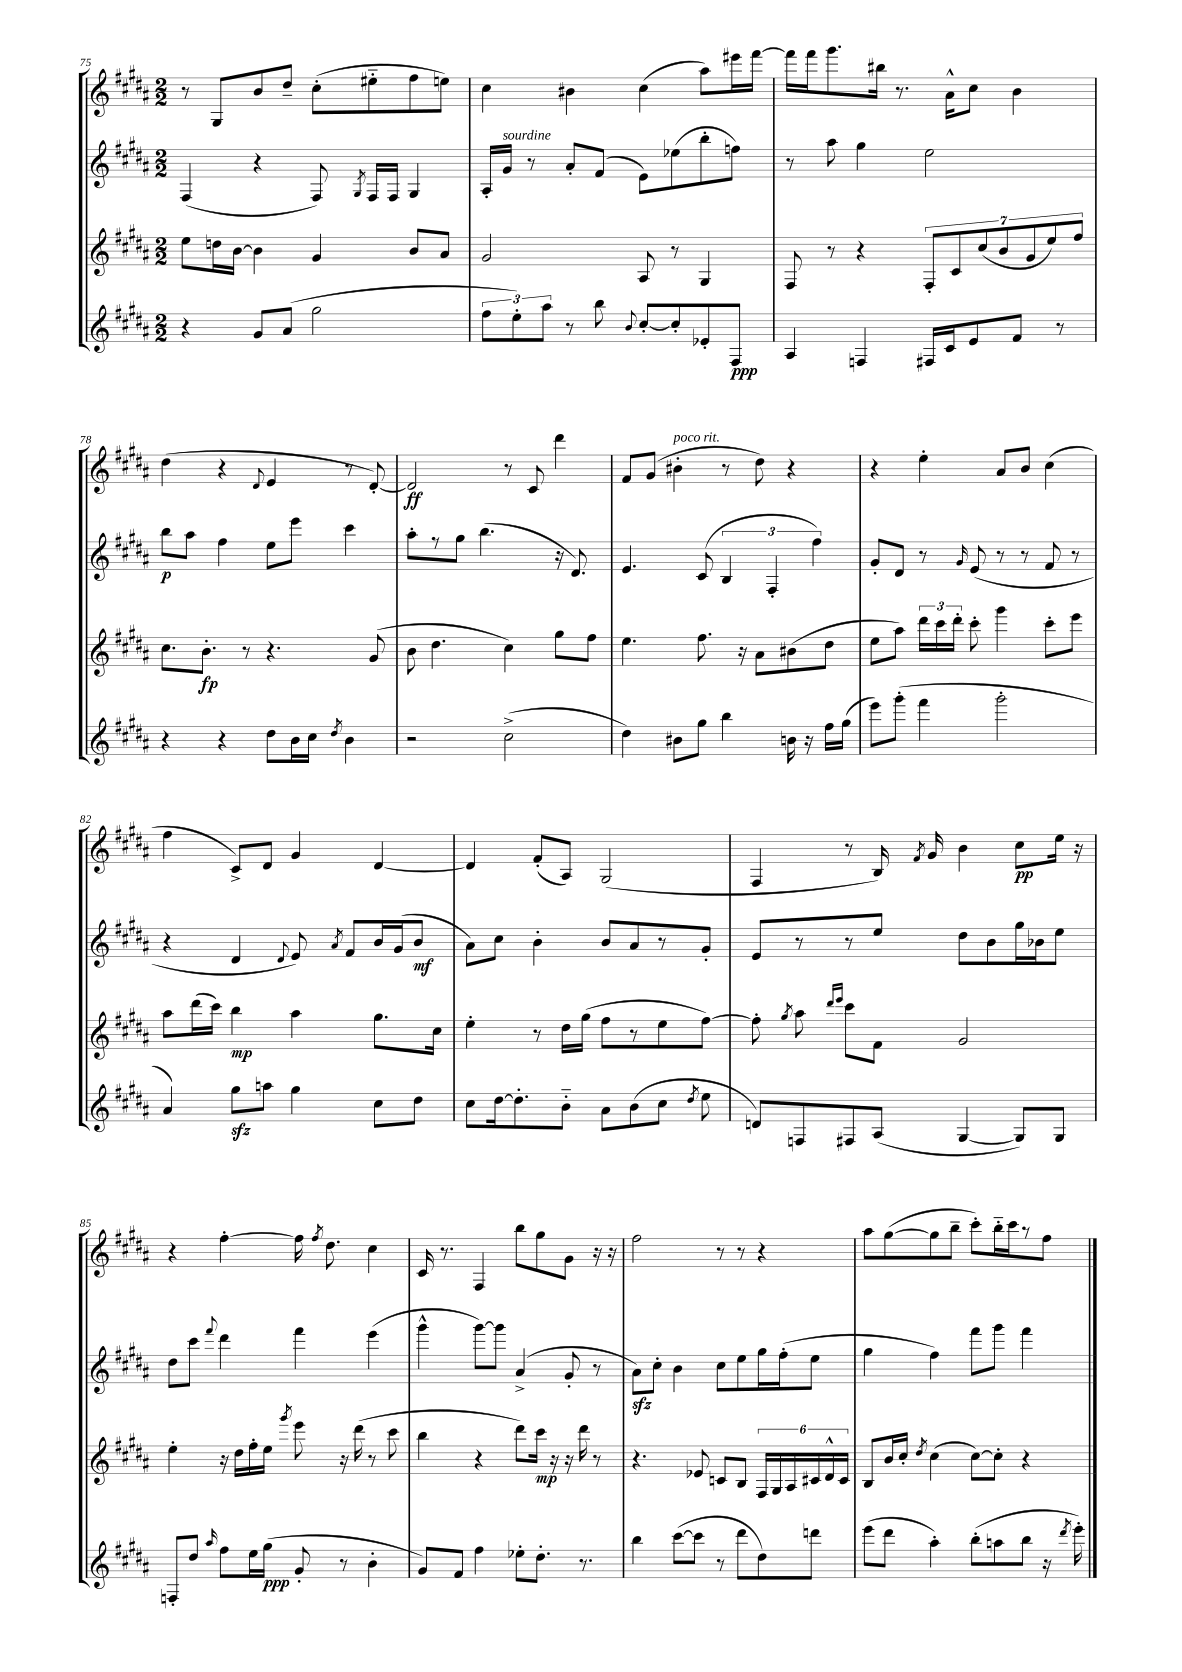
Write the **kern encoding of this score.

**kern	**kern	**kern	**kern
*staff4	*staff3	*staff2	*staff1
*clefG2	*clefG2	*clefG2	*clefG2
*k[f#c#g#d#a#]	*k[f#c#g#d#a#]	*k[f#c#g#d#a#]	*k[f#c#g#d#a#]
*M2/2	*M2/2	*M2/2	*M2/2
4r	8ee	(4F#	8r
.	16dd	.	8G#
.	[16b	.	.
8g#	4b]	4r	8b
(8a#	.	.	8dd#~
2gg#	4g#	8F#)	(8cc#'
.	.	8qG#	.
.	.	16F#	8ee#'~
.	.	16F#	.
.	8b	4G#	8ff#
.	8a#	.	8ee)
=	=	=	=
12ff#	2g#	16A#'	4cc#
.	.	16g#	.
12ee')	.	.	.
.	.	8r	.
12aa#	.	.	.
8r	.	8a#'	4b#
8bb	.	(8f#	.
8qqb	.	.	.
[8cc#'	8A#	8e)	(4cc#
8cc#']	8r	(8ee-	.
8e-'	4G#	8bb'	8aa#)
8F#	.	8ff)	16eee#
.	.	.	[16fff#
=	=	=	=
4A#	8F#	8r	16fff#]
.	.	.	16fff#
.	8r	8aa#	8.ggg#
4F	4r	4gg#	.
.	.	.	16bb#
.	.	.	8.r
16F#	14F#'	2ee	.
16c#	.	.	16a#^^
.	14c#	.	.
8e	.	.	8cc#
.	(14cc#	.	.
.	14b	.	.
8f#	.	.	4b
.	14g#	.	.
.	14ee)	.	.
8r	.	.	.
.	14ff#	.	.
=	=	=	=
4r	8.cc#	8bb	(4dd#
.	.	8aa#	.
.	8.b'	.	.
4r	.	4ff#	4r
.	8r	.	.
.	.	.	8qqd#
8dd#	4.r	8ee	4e
16b	.	8eee	.
16cc#	.	.	.
8qdd#	.	.	.
4b	.	4ccc#	8r
.	(8g#	.	[8d#')
=	=	=	=
2r	8b	8aa#'	2d#]
.	4.dd#	8r	.
.	.	8gg#	.
.	.	(4.bb	.
(2cc#^	4cc#)	.	8r
.	.	.	8c#
.	8gg#	16r	4ddd#
.	.	8.d#)	.
.	8ff#	.	.
=	=	=	=
4dd#)	4.ee	4.e	8f#
.	.	.	(8g#
8b#	.	.	4b#'
8gg#	8.ff#	(8c#	.
4bb	.	6B	8r
.	16r	.	.
.	8a#	.	8dd#)
.	.	6F#'	.
16b	(8b#	.	4r
16r	.	.	.
.	.	6ff#)	.
16ff#	8dd#	.	.
(16gg#	.	.	.
=	=	=	=
8eee)	8ee	8g#'	4r
(8ggg#'	8aa#)	8d#	.
4fff#	24ddd#	8r	4ee'
.	24ccc#	.	.
.	24ddd#'	.	.
.	.	16qqg#	.
.	8ccc#'	(8e	.
2ggg#'	4ggg#	8r	8a#
.	.	8r	8b
.	8ccc#'	8f#	(4cc#
.	8eee	8r	.
=	=	=	=
4a#)	8aa#	4r	4ff#
.	(16ddd#	.	.
.	16ccc#)	.	.
8gg#	4bb	4d#	8c#^)
8aa	.	.	8d#
.	.	8qqd#	.
4gg#	4aa#	8e)	4g#
.	.	8qa#	.
.	.	8f#	.
8cc#	8.gg#	16b	[4d#
.	.	(16g#	.
8dd#	.	8b	.
.	16cc#	.	.
=	=	=	=
8cc#	4ee'	8a#)	4d#]
[16dd#	.	8cc#	.
8.dd#']	.	.	.
.	8r	4b'	(8f#'
8b'~	16dd#	.	8A#)
.	(16gg#	.	.
8a#	8ff#	8b	(2G#
(8b	8r	8a#	.
8cc#	8ee	8r	.
8qdd#	.	.	.
8ee	[8ff#)	8g#'	.
=	=	=	=
8d)	8ff#']	8e	4F#
.	8qgg#	.	.
8F	8aa#	8r	.
.	16qqddd#	.	.
.	16qqeee	.	.
8F#	8ccc#	8r	8r
(8A#	8f#	8ee	16B)
.	.	.	8qf#
.	.	.	16g#
[4G#	2g#	8dd#	4b
.	.	8b	.
8G#])	.	16gg#	8cc#
.	.	16b-	.
8G#	.	8ee	16ee
.	.	.	16r
=	=	=	=
8F'	4ee'	8dd#	4r
8dd#	.	8ccc#	.
16qqaa#	.	8qqfff#	.
8ff#	16r	4ddd#	[4ff#'
.	16dd#	.	.
16ee	16ff#'	.	.
(16gg#	16ee	.	.
.	8qggg#	.	.
8g#'	8eee	4fff#	16ff#]
.	.	.	8qff#
.	.	.	8.dd#
8r	16r	.	.
.	(16ddd#	.	.
4b'	8r	(4eee	4cc#
.	8ccc#	.	.
=	=	=	=
8g#)	4bb	4ggg#^^	16c#
.	.	.	8.r
8f#	.	.	.
4ff#	4r	[8ggg#)	4F#
.	.	8ggg#]	.
8ee-'	8ddd#)	(4a#^	8bb
8.dd#'	16ccc#	.	8gg#
.	16r	.	.
.	16r	8g#'	8g#
8.r	16ddd#	.	.
.	8r	8r	16r
.	.	.	16r
=	=	=	=
4bb	4.r	8a#)	2ff#
.	.	8cc#'	.
([8ccc#	.	4b	.
8ccc#]	8e-	.	.
8r	8c	8cc#	8r
8ddd#	8B	8ee	8r
8dd#)	24F#	16gg#	4r
.	24G#	.	.
.	.	(16ff#'	.
.	24A#	.	.
8ddd	24c#	8ee	.
.	24d#^^	.	.
.	24c#	.	.
=	=	=	=
(8eee	8B	4gg#	8aa#
8ddd#	16b	.	([8gg#
.	16cc#'	.	.
.	8qdd#	.	.
4aa#')	(4cc#	4ff#)	8gg#]
.	.	.	8bb~
(8bb'	[8cc#)	8fff#	8ccc#')
8aa	8cc#']	8ggg#	16bb'~
.	.	.	16ccc#
8bb	4r	4fff#	8r
16r	.	.	8ff#
8qddd#	.	.	.
16eee')	.	.	.
==	==	==	==
*-	*-	*-	*-
